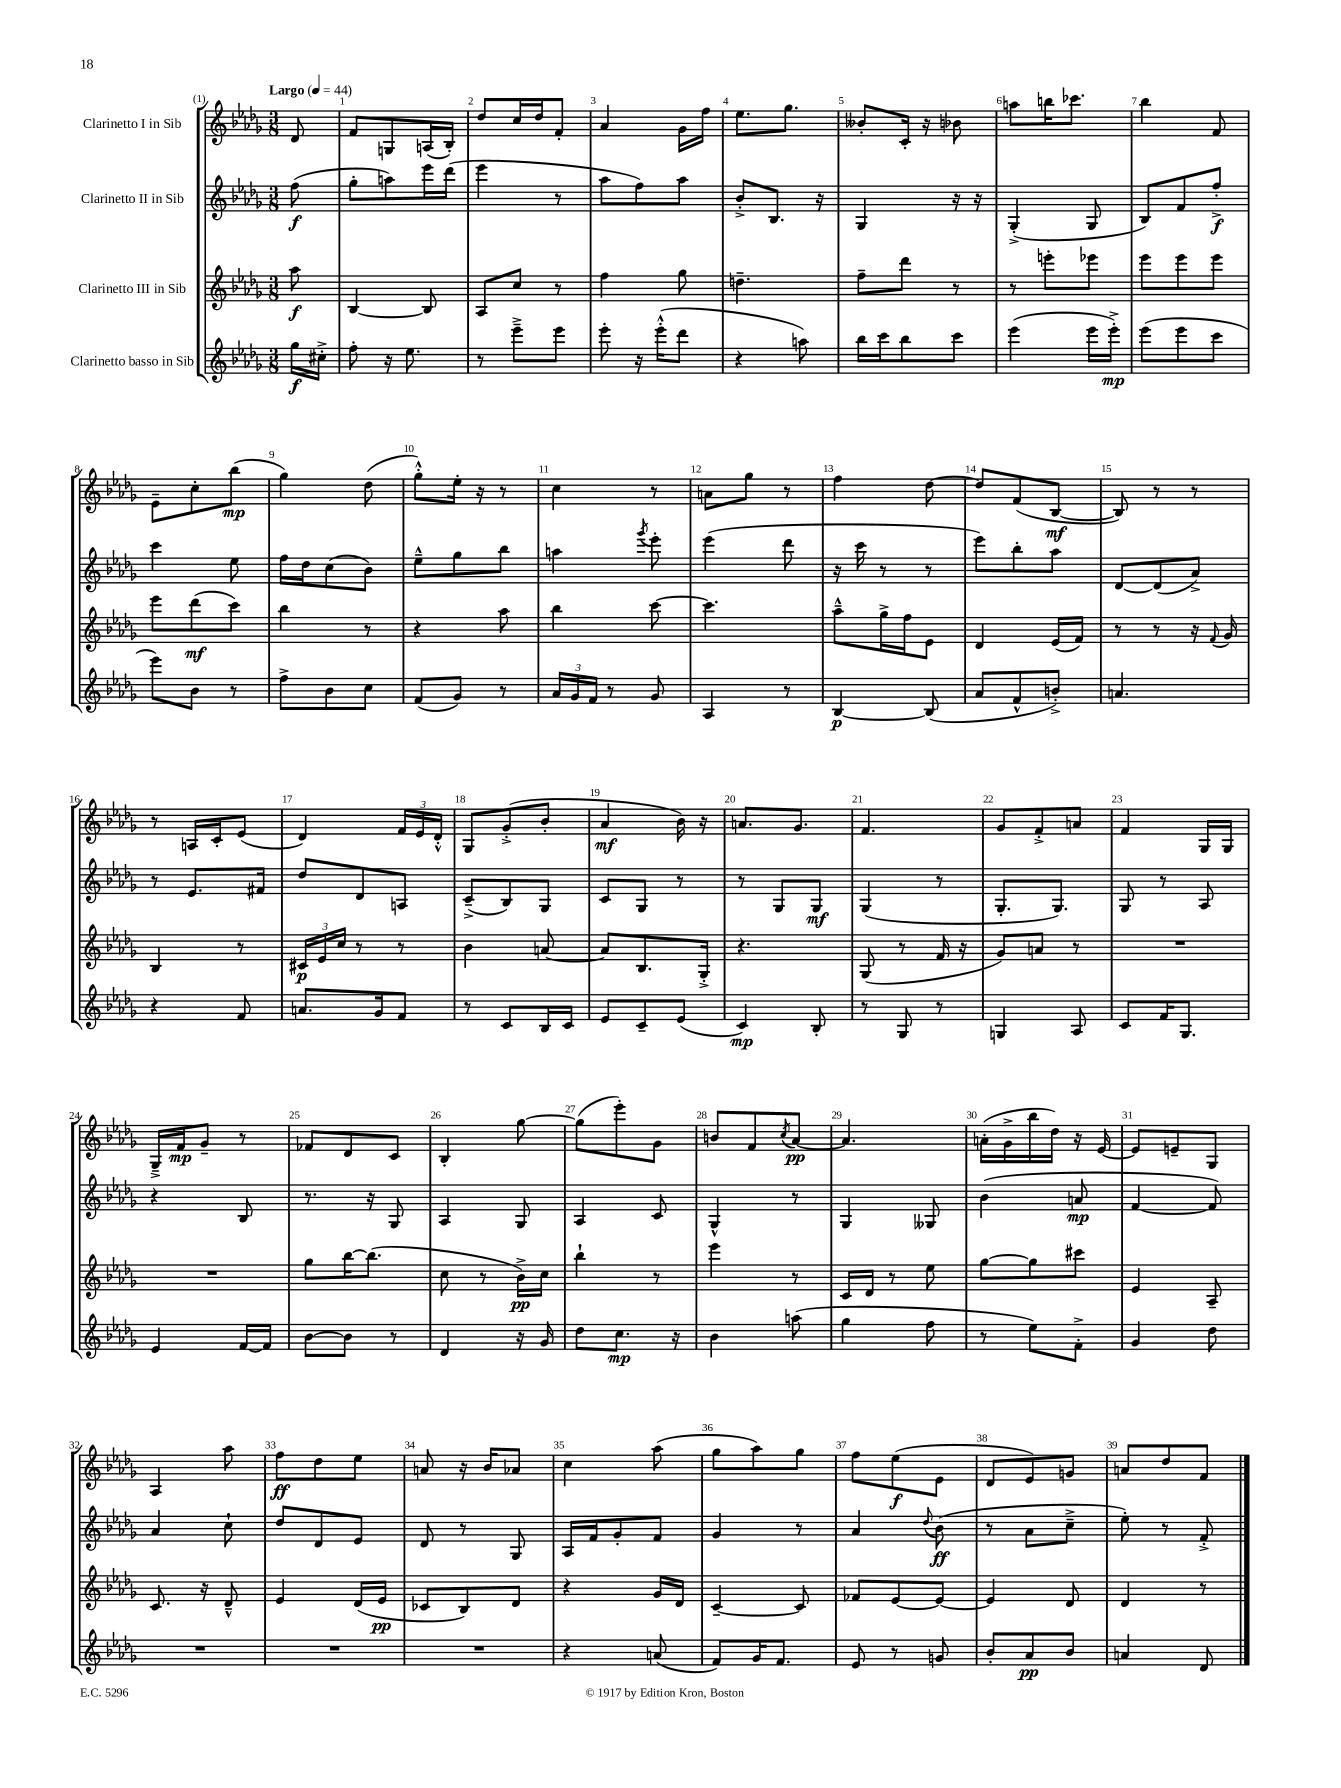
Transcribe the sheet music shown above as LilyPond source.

<<
\new StaffGroup <<
\new Staff = "s0" \with { instrumentName = "Clarinetto I in Sib" } {
    \clef treble \key des \major \numericTimeSignature \time 3/8 \partial 8 \tempo "Largo" 4 = 44
    des'8 |
    f'8 g8 a16( bes16-.) |
    des''8 c''16 des''16 f'8-. |
    aes'4 ges'16 f''16 |
    ees''8. ges''8. |
    beses'8-. c'16-. r16 bes'8 |
    a''8 b''16 ces'''8. |
    bes''4 f'8 |
    ees'8-- c''8-. bes''8\mp( |
    ges''4) des''8( |
    ges''8-.-^) ees''16-. r16 r8 |
    c''4 r8 |
    a'8 ges''8 r8 |
    f''4 des''8~ |
    des''8 f'8( bes8~\mf |
    bes8) r8 r8 |
    r8 a16 c'16-. ees'8( |
    des'4) \tuplet 3/2 { f'16 ees'16 des'16-.-^ } |
    ges8 ges'8-.->( bes'8-. |
    aes'4\mf bes'16) r16 |
    a'8. ges'8. |
    f'4. |
    ges'8 f'8-.-> a'8 |
    f'4 ges16 ges16 |
    ges16---> f'16\mp ges'8-- r8 |
    fes'8 des'8 c'8 |
    bes4-. ges''8~ |
    ges''8( ees'''8-.) ges'8 |
    b'8 f'8 \acciaccatura { c''8 } aes'8~\pp |
    aes'4. |
    a'16-.( ges'16-> bes''16 des''16) r16 ees'16~ |
    ees'8 e'8-- ges8 |
    aes4 aes''8 |
    f''8\ff des''8 ees''8 |
    a'8 r16 bes'16 aes'8 |
    c''4 aes''8( |
    ges''8 aes''8) ges''8 |
    f''8 ees''8\f( ees'8 |
    des'8 ees'8) g'8 |
    a'8 des''8 f'8 \bar "|." |
}
\new Staff = "s1" \with { instrumentName = "Clarinetto II in Sib" } {
    \clef treble \key des \major \numericTimeSignature \time 3/8 \partial 8
    f''8\f( |
    ges''8-. a''8) ees'''16 des'''16( |
    ees'''4 r8 |
    aes''8 f''8) aes''8 |
    bes'8-.-> bes8. r16 |
    ges4 r16 r16 |
    ges4-.->( ges8 |
    bes8) f'8 f''8-.->\f |
    c'''4 ees''8 |
    f''16 des''16 c''8( bes'8) |
    ees''8---^ ges''8 bes''8 |
    a''4 \acciaccatura { ges'''8 } ees'''8-. |
    ees'''4( des'''8 |
    r16 c'''16 r8 r8 |
    ees'''8) bes''8-. aes''8 |
    des'8~ des'8( aes'8->) |
    r8 ees'8. fis'16 |
    des''8 des'8 a8 |
    c'8--->( bes8) ges8 |
    c'8 ges8 r8 |
    r8 ges8 ges8\mf |
    ges4( r8 |
    ges8.-. ges8.) |
    ges8 r8 aes8 |
    r4 bes8 |
    r8. r16 ges8 |
    aes4 ges8 |
    aes4 c'8 |
    ges4-^ r8 |
    ges4 geses8 |
    bes'4( a'8\mp |
    f'4~ f'8) |
    aes'4 c''8-! |
    des''8 des'8 ees'8 |
    des'8 r8 ges8 |
    aes16 f'16 ges'8-. f'8 |
    ges'4 r8 |
    aes'4 \appoggiatura { des''8 } bes'8\ff( |
    r8 aes'8 c''8---> |
    ees''8-.) r8 f'8-.-> \bar "|." |
}
\new Staff = "s2" \with { instrumentName = "Clarinetto III in Sib" } {
    \clef treble \key des \major \numericTimeSignature \time 3/8 \partial 8
    aes''8\f |
    bes4~ bes8 |
    aes8 c''8 r8 |
    f''4 ges''8 |
    d''4.-- |
    f''8-- des'''8 r8 |
    r8 e'''8-. ees'''8 |
    ees'''8 ees'''8 ees'''8 |
    ees'''8 des'''8\mf( c'''8) |
    bes''4 r8 |
    r4 aes''8 |
    bes''4 c'''8~ |
    c'''4. |
    aes''8---^ ges''16-> f''16 ees'8 |
    des'4 ees'16( f'16) |
    r8 r8 r16 \appoggiatura { f'8 } ges'16 |
    bes4 r8 |
    \tuplet 3/2 { cis'16\p ees'16 c''16 } r8 r8 |
    bes'4 a'8~ |
    a'8 bes8. ges16-.-> |
    r4. |
    ges8( r8 f'16 r16 |
    ges'8) a'8 r8 |
    R4. |
    R4. |
    ges''8 bes''16~ bes''8.( |
    c''8 r8 bes'16->\pp) c''16 |
    bes''4-! r8 |
    ees'''4 r8 |
    c'16 des'16 r8 ees''8 |
    ges''8~ ges''8 cis'''8 |
    ees'4 aes8-- |
    c'8. r16 des'8---^ |
    ees'4 des'16( ees'16\pp |
    ces'8 bes8) des'8 |
    r4 ges'16 des'16 |
    c'4~-- c'8 |
    fes'8 ees'8~ ees'8~ |
    ees'4 des'8 |
    des'4 r8 \bar "|." |
}
\new Staff = "s3" \with { instrumentName = "Clarinetto basso in Sib" } {
    \clef treble \key des \major \numericTimeSignature \time 3/8 \partial 8
    ges''16\f cis''16-.-> |
    f''8-. r16 ees''8. |
    r8 ees'''8---> ees'''8 |
    ees'''8-. r16 ees'''16-.-^( des'''8 |
    r4 a''8) |
    bes''16 c'''16 bes''8 c'''8 |
    ees'''4( ees'''16 ees'''16-.->\mp) |
    ees'''8( ees'''8 c'''8 |
    ees'''8) bes'8 r8 |
    f''8-> bes'8 c''8 |
    f'8( ges'8) r8 |
    \tuplet 3/2 { aes'16 ges'16 f'16 } r8 ges'8 |
    aes4 r8 |
    bes4~\p bes8( |
    aes'8 f'8-^ b'8-.->) |
    a'4. |
    r4 f'8 |
    a'8. ges'16 f'8 |
    r8 c'8 bes16 c'16 |
    ees'8 c'8-- ees'8( |
    c'4\mp) bes8-. |
    r8 ges8 r8 |
    g4 aes8 |
    c'8 f'16 ges8. |
    ees'4 f'16~ f'16 |
    bes'8~ bes'8 r8 |
    des'4 r16 ges'16 |
    des''8 c''8.\mp r16 |
    bes'4 a''8( |
    ges''4 f''8 |
    r8 ees''8) f'8-.-> |
    ges'4 des''8 |
    R4. |
    R4. |
    R4. |
    r4 a'8( |
    f'8) ges'16 f'8. |
    ees'8 r8 g'8 |
    bes'8-. aes'8\pp bes'8 |
    a'4 des'8 \bar "|." |
}
>>
>>
\layout { \context { \Score \override BarNumber.break-visibility = ##(#f #t #t) barNumberVisibility = #all-bar-numbers-visible } }
